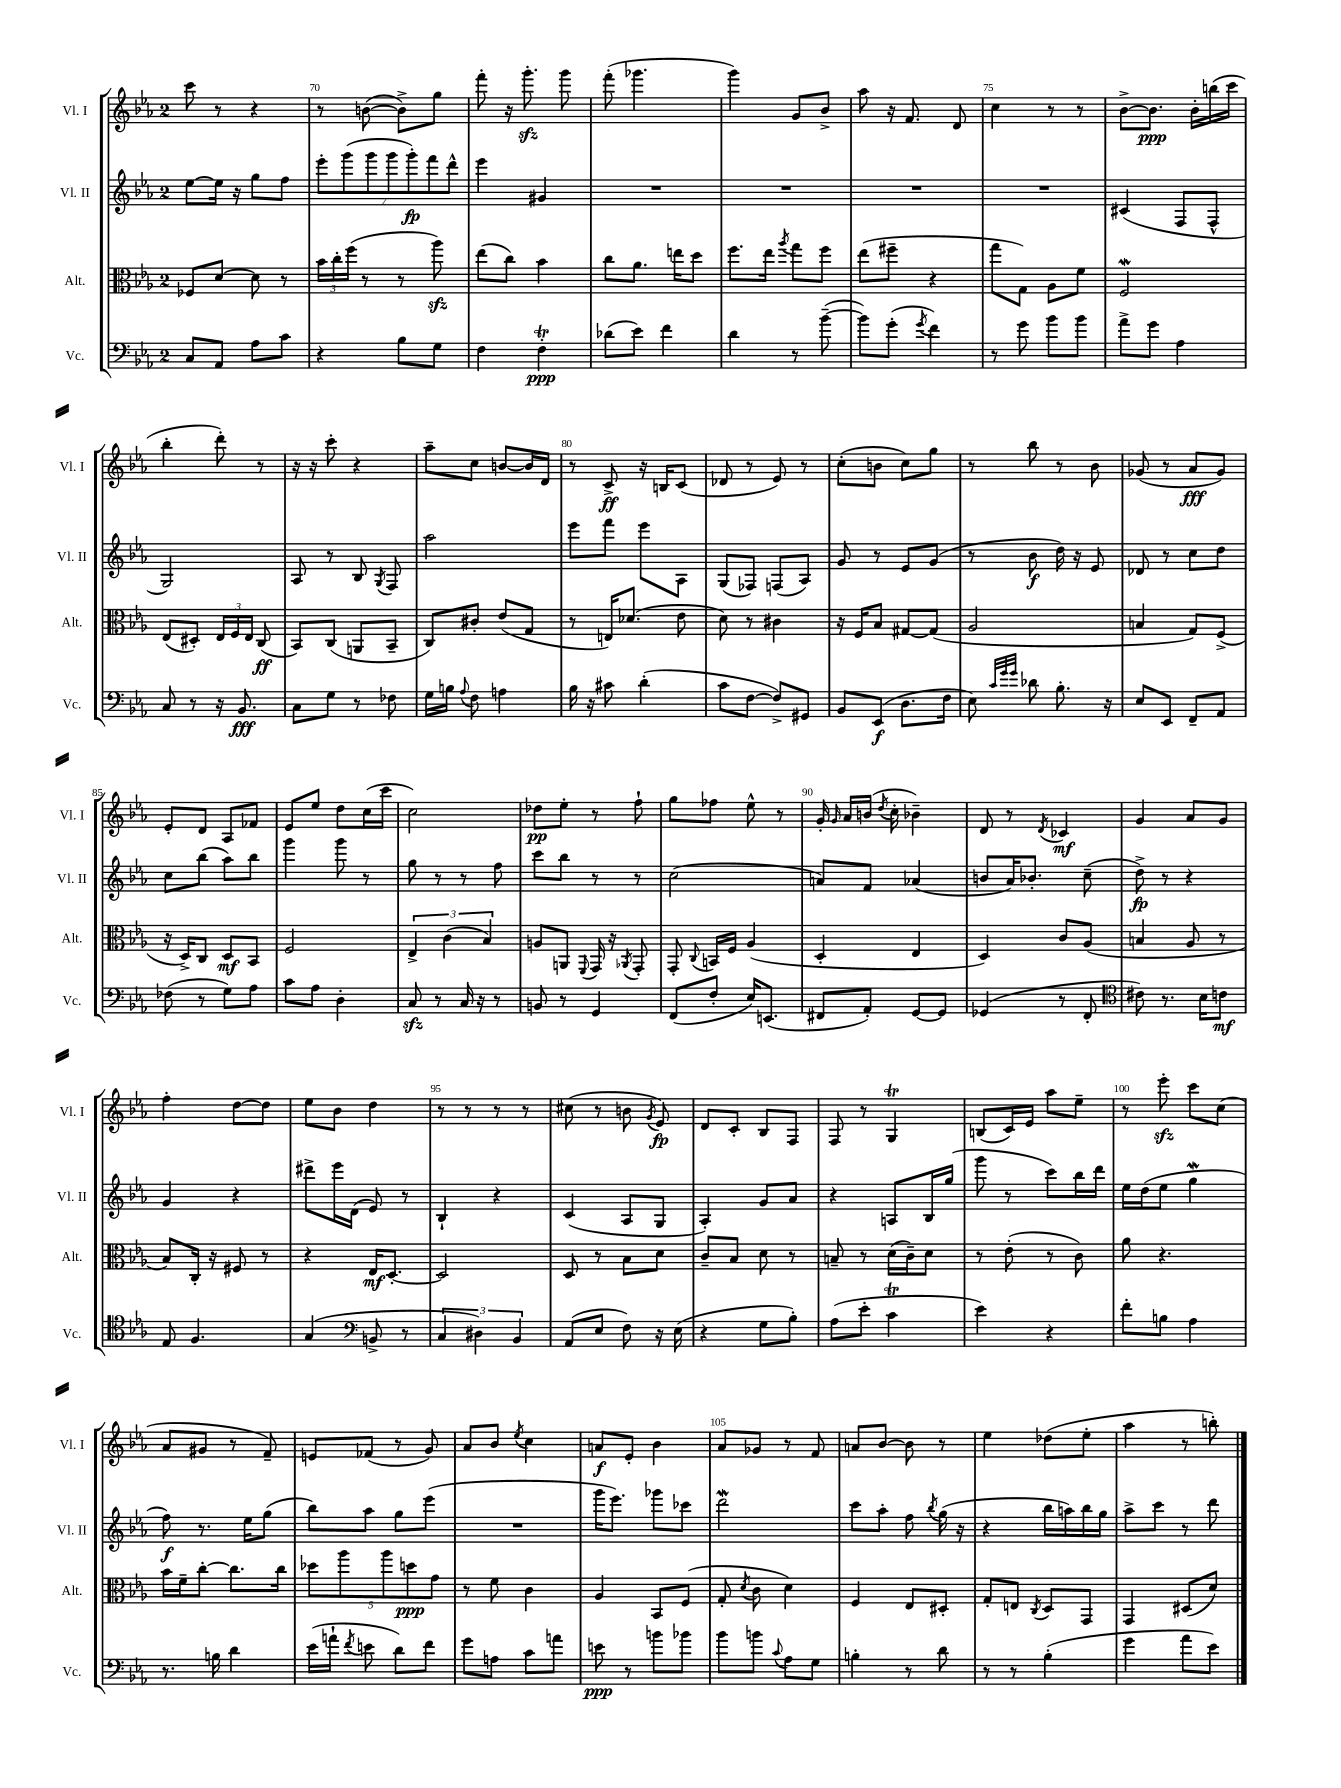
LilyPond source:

<<
\new StaffGroup <<
\new Staff = "s0" \with { instrumentName = "Vl. I" shortInstrumentName = "Vl. I" } {
    \clef treble \key ees \major \once \override Staff.TimeSignature.style = #'single-digit \time 2/4
    \autoBeamOff c'''8 r8 r4 |
    r8 b'8~( b'8[->) g''8] |
    f'''8-. r16 g'''8.-.\sfz g'''8 |
    f'''8-.( ges'''4. |
    g'''4) g'8[ bes'8]-> |
    aes''8 r16 f'8. d'8 |
    c''4 r8 r8 |
    bes'8[~-> bes'8.]\ppp bes'16[-. b''16( c'''16] |
    bes''4-. d'''8-.) r8 |
    r16 r16 c'''8-. r4 |
    aes''8[-- c''8] b'8[~ b'16 d'16] |
    r8 c'8->\ff r16 b16[ c'8]( |
    des'8 r8 ees'8) r8 |
    c''8[-.( b'8] c''8[) g''8] |
    r8 bes''8 r8 bes'8 |
    ges'8( r8 aes'8[\fff ges'8]) |
    ees'8[-. d'8] aes8[ fes'8] |
    ees'8[ ees''8] d''8[ c''16( c'''16] |
    c''2) |
    des''8[\pp ees''8]-. r8 f''8-! |
    g''8[ fes''8] ees''8-^ r8 |
    g'16-. \grace { g'16 } aes'16[ b'16]( \acciaccatura { d''8 } c''16-. bes'4--) |
    d'8 r8 \acciaccatura { d'8 } ces'4\mf |
    g'4 aes'8[ g'8] |
    f''4-. d''8[~ d''8] |
    ees''8[ bes'8] d''4 |
    r8 r8 r8 r8 |
    cis''8( r8 b'8 \acciaccatura { g'8 } ees'8\fp) |
    d'8[ c'8]-. bes8[ f8] |
    f8 r8 g4\trill |
    b8[( c'16) ees'16] aes''8[ ees''8]-- |
    r8 ees'''8-.\sfz c'''8[ c''8]( |
    aes'8[ gis'8] r8 f'8--) |
    e'8[ fes'8]( r8 g'8) |
    aes'8[ bes'8] \acciaccatura { ees''8 } c''4 |
    a'8[\f ees'8]-. bes'4 |
    aes'8[ ges'8] r8 f'8 |
    a'8[ bes'8]~ bes'8 r8 |
    ees''4 des''8[( ees''8]-. |
    aes''4 r8 b''8-.) \bar "|." |
}
\new Staff = "s1" \with { instrumentName = "Vl. II" shortInstrumentName = "Vl. II" } {
    \clef treble \key ees \major \once \override Staff.TimeSignature.style = #'single-digit \time 2/4
    \autoBeamOff ees''8[~ ees''16] r16 g''8[ f''8] |
    \tuplet 7/4 { ees'''8[-. g'''8( g'''8 g'''8 g'''8-.\fp) f'''8 d'''8]-^ } |
    ees'''4 gis'4 |
    R2 |
    R2 |
    R2 |
    R2 |
    cis'4( f8[ f8]-^ |
    g2) |
    aes8 r8 bes8 \acciaccatura { g8 } f8 |
    aes''2 |
    ees'''8[ f'''8] ees'''8[ aes8] |
    g8[( fes8]) f8[( aes8]) |
    g'8 r8 ees'8[ g'8]( |
    r8 bes'8\f d''16) r16 ees'8 |
    des'8 r8 c''8[ d''8] |
    c''8[ bes''8]( aes''8[) bes''8] |
    g'''4 g'''8 r8 |
    g''8 r8 r8 f''8 |
    c'''8[ bes''8] r8 r8 |
    c''2( |
    a'8[) f'8] aes'4( |
    b'8[ aes'16) bes'8.]-. c''8--( |
    d''8->\fp) r8 r4 |
    g'4 r4 |
    dis'''8[-> ees'''16 d'16]( ees'8) r8 |
    bes4-! r4 |
    c'4( aes8[ g8] |
    aes4-.) g'8[ aes'8] |
    r4 a8[ bes16 g''16]( |
    g'''8 r8 c'''8[) bes''16 d'''16] |
    ees''16[ d''16( ees''8] g''4\mordent |
    f''8\f) r8. ees''16[ g''8]( |
    bes''8[) aes''8] g''8[ ees'''8]( |
    R2 |
    g'''16[ ees'''8.]) ges'''8[ ces'''8] |
    d'''2\mordent |
    c'''8[ aes''8]-. f''8 \acciaccatura { bes''8 } g''16( r16 |
    r4 bes''16[ a''16) bes''16 g''16] |
    aes''8[-> c'''8] r8 d'''8 \bar "|." |
}
\new Staff = "s2" \with { instrumentName = "Alt." shortInstrumentName = "Alt." } {
    \clef alto \key ees \major \once \override Staff.TimeSignature.style = #'single-digit \time 2/4
    \autoBeamOff fes8[ d'8]~ d'8 r8 |
    \tuplet 3/2 { bes'16[ c''16-. f''16]( } r8 r8 aes''8\sfz) |
    ees''8[( c''8]) bes'4 |
    c''8[ aes'8.] e''16[ d''8] |
    f''8.[ ees''16] \acciaccatura { aes''8 } g''8[ f''8] |
    ees''8[( fis''8]-- r4 |
    g''8[ g8]) aes8[ f'8] |
    f2\mordent |
    ees8[( dis8]-.) \tuplet 3/2 { ees16[ f16 ees16] } c8\ff( |
    bes,8[) c8]( a,8[ bes,8]-- |
    c8[) cis'8]-. ees'8[( g8] |
    r8 e16[) des'8.]( ees'8 |
    d'8) r8 cis'4 |
    r16 f16[ bes8] gis8[~ gis8]( |
    aes2 |
    b4 g8[) f8]->( |
    r16 d16[->) c8] d8[\mf bes,8] |
    f2 |
    \tuplet 3/2 { ees4-> c'4( bes4) } |
    a8[ a,8] \appoggiatura { f,8 } g,16 r16 \acciaccatura { aes,8 } g,8-. |
    g,8-. \appoggiatura { c8 } b,16[ f16] aes4( |
    d4-. ees4 |
    d4) c'8[ aes8]( |
    b4 aes8 r8 |
    bes8[) c16]-. r16 fis8 r8 |
    r4 ees16[\mf d8.]~-. |
    d2 |
    d8 r8 bes8[ d'8] |
    c'8[-- bes8] d'8 r8 |
    b8-- r8 d'16[( c'16--) d'8] |
    r8 ees'8-.( r8 c'8) |
    aes'8 r4. |
    bes'16[ f'16-- c''8]~-. c''8.[ c''16] |
    \tuplet 5/4 { des''8[ aes''8 aes''8 d''8\ppp g'8] } |
    r8 f'8 c'4 |
    aes4 bes,8[ f8]( |
    g8-. \acciaccatura { d'8 } c'8 d'4) |
    f4 ees8[ dis8]-. |
    g8[-. e8] \acciaccatura { c8 } d8[ g,8] |
    g,4 dis8[( d'8]) \bar "|." |
}
\new Staff = "s3" \with { instrumentName = "Vc." shortInstrumentName = "Vc." } {
    \clef bass \key ees \major \once \override Staff.TimeSignature.style = #'single-digit \time 2/4
    \autoBeamOff c8[ aes,8] aes8[ c'8] |
    r4 bes8[ g8] |
    f4 f4-.\trill\ppp |
    des'8[( ees'8]) f'4 |
    d'4 r8 bes'8~--( |
    bes'8[) g'8]-.( \acciaccatura { g'8 } f'4) |
    r8 g'8 bes'8[ bes'8] |
    aes'8[-> g'8] aes4 |
    c8 r8 r16 bes,8.\fff |
    c8[ g8] r8 fes8 |
    g16[ b16] \appoggiatura { aes8 } f8 a4 |
    bes16 r16 cis'8 d'4-.( |
    c'8[ f8]~ f8[->) gis,8] |
    bes,8[ ees,8]\f( d8.[ f16] |
    ees8) \grace { c'32[ g'32 g'32] } des'8 bes8.-. r16 |
    ees8[ ees,8] f,8[-- aes,8] |
    fes8( r8 g8[) aes8] |
    c'8[ aes8] d4-. |
    c8\sfz r8 c16 r16 r8 |
    b,8 r8 g,4 |
    f,8[( f8]-. ees16[) e,8.]( |
    fis,8[ aes,8]-.) g,8[~ g,8] |
    ges,4( r8 f,8-. |
    \clef tenor cis'8) r8. bes16[ c'8]\mf |
    ees8 f4. |
    g4( \clef bass b,8-> r8 |
    \tuplet 3/2 { c4 dis4) bes,4 } |
    aes,8[( ees8] f8) r16 ees16( |
    r4 g8[ bes8]-.) |
    aes8[( ees'8]-. c'4\trill |
    ees'4) r4 |
    f'8[-. b8] aes4 |
    r8. b16 d'4 |
    ees'16[( a'16]-! \acciaccatura { f'8 } e'8 d'8[) f'8] |
    g'8[ a8] c'8[ a'8] |
    e'8\ppp r8 b'8[ bes'8] |
    bes'8[ b'8] \appoggiatura { c'8 } aes8[ g8] |
    b4-. r8 d'8 |
    r8 r8 bes4-.( |
    g'4 aes'8[ ees'8]) \bar "|." |
}
>>
>>
\layout { \context { \Score currentBarNumber = #69 \override BarNumber.break-visibility = ##(#f #t #t) barNumberVisibility = #(every-nth-bar-number-visible 5) } }
